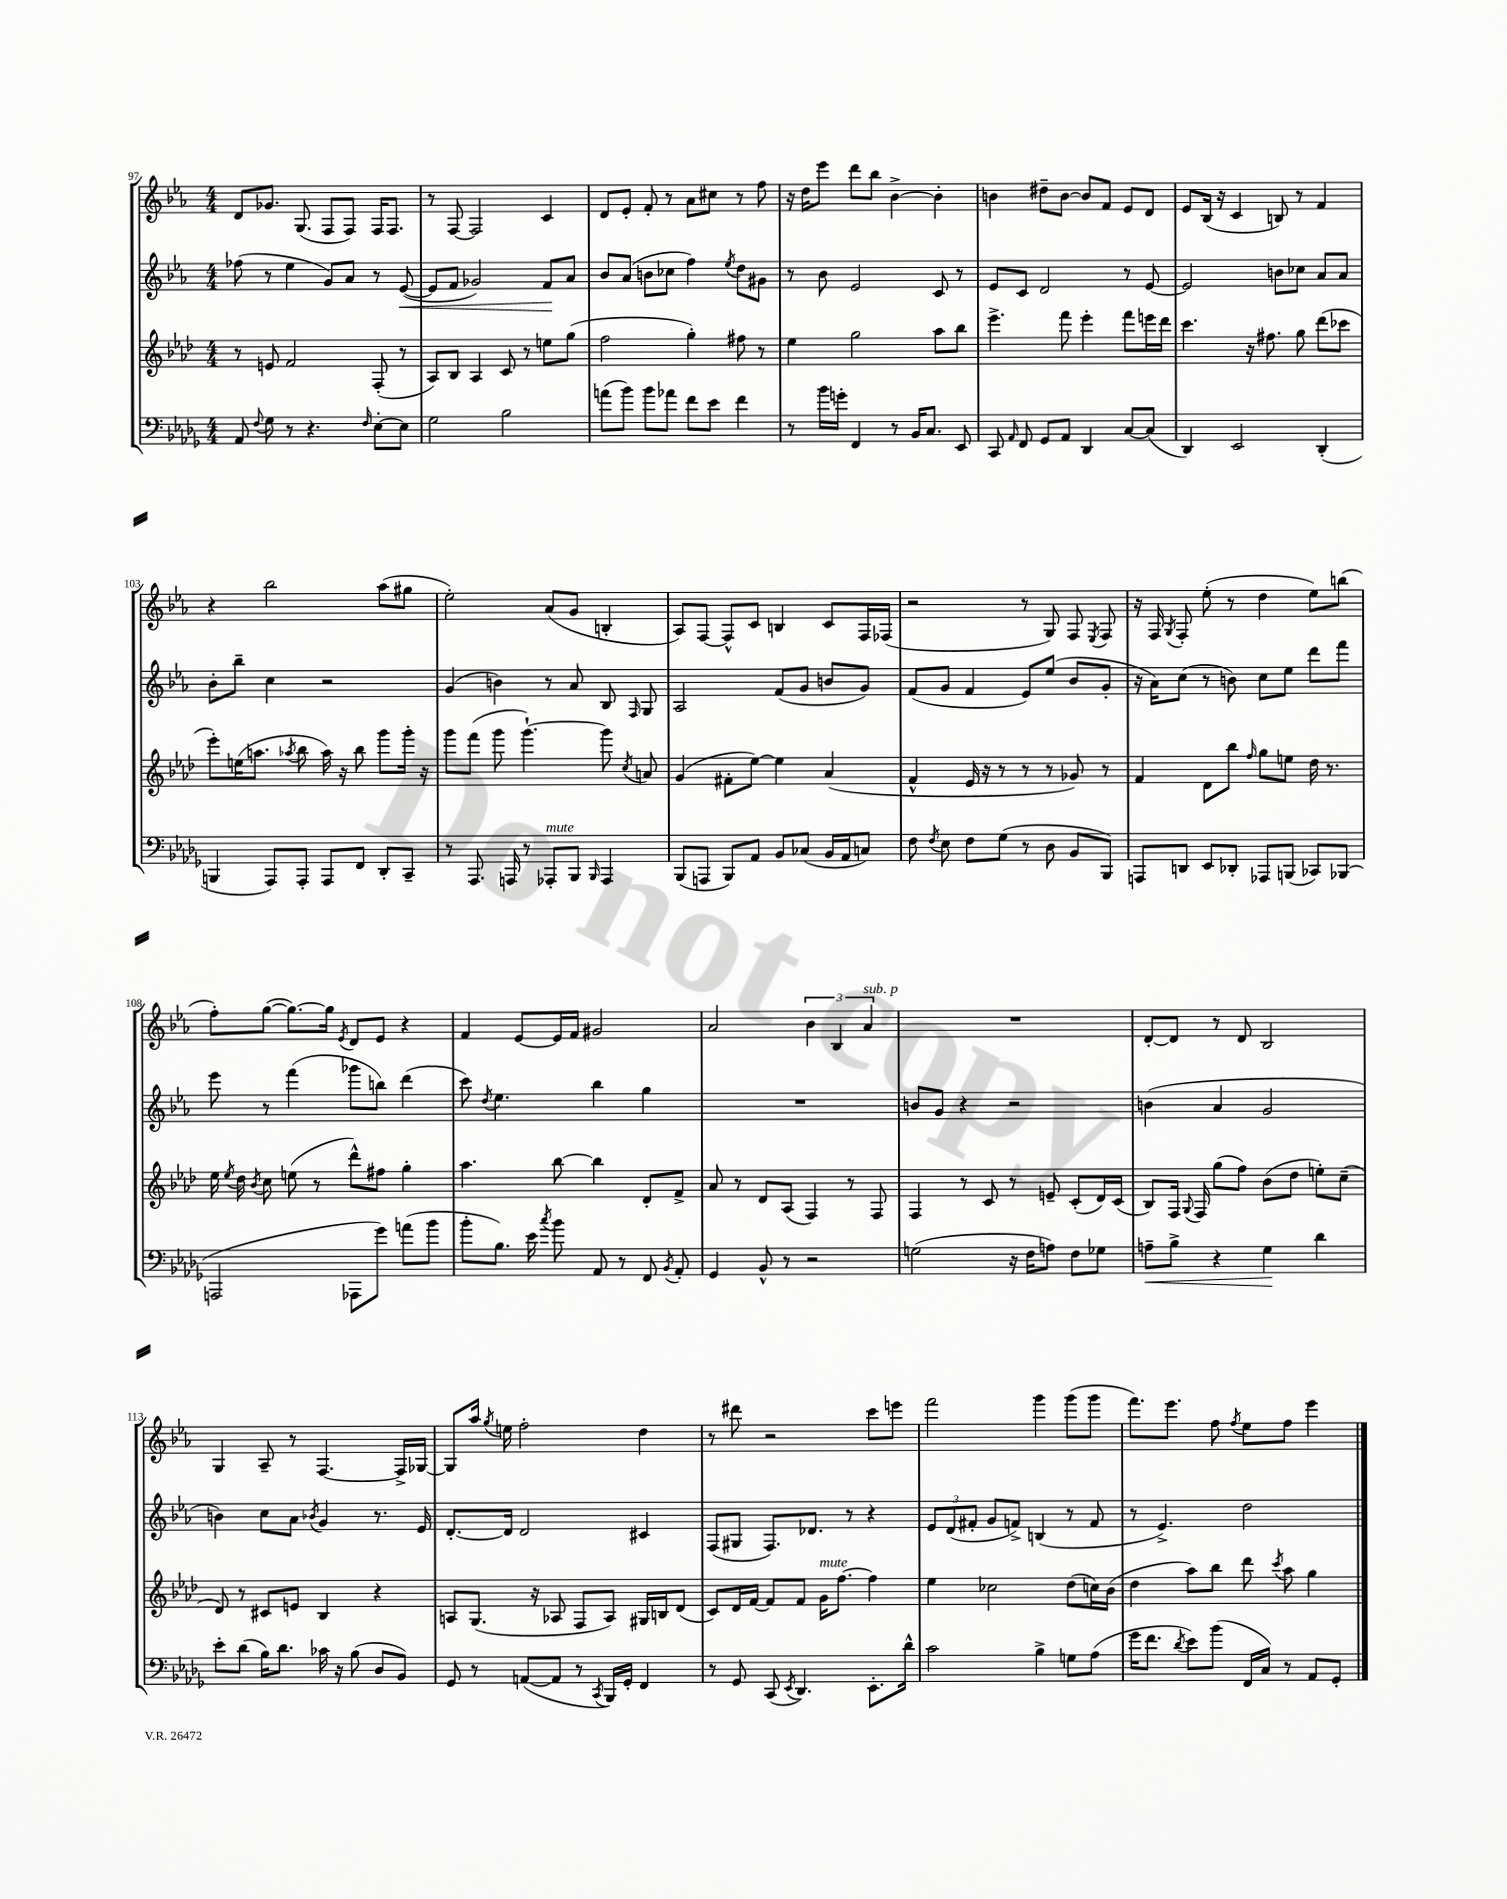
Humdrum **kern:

**kern	**dynam	**kern	**kern	**dynam	**kern
*part4	*part4	*part3	*part2	*part2	*part1
*staff4	*staff4	*staff3	*staff2	*staff2	*staff1
*clefF4	*	*clefG2	*clefG2	*	*clefG2
*k[b-e-a-d-g-]	*	*k[b-e-a-d-]	*k[b-e-a-]	*	*k[b-e-a-]
*M4/4	*	*M4/4	*M4/4	*	*M4/4
=97	=97	=97	=97	=97	=97
8AA-/	.	8r	(8ff-X\	.	8d/L
8qqF/	.	.	.	.	.
8G-\	.	8en/	8r	.	8.g-X/J
8r	.	2f/	4ee-\	.	.
.	.	.	.	.	(8.G/
4.r	.	.	.	.	.
.	.	.	8g/L)	.	8F/L
.	.	.	8a-/J	.	8F/J)
16qqF/	.	.	.	.	.
[8E-'\L	.	(8F'/	8r	.	16F/KL
.	.	.	.	.	8.F/J
!	!	!	!	!LO:HP:b	!
8E-\J]	.	8r	([8e-/	<	.
=98	=98	=98	=98	=98	=98
2G-\	.	8A-/L)	8e-/L]	.	8r
.	.	8B-/J	8f/J	.	[8F/
.	.	4A-/	2g-X/)	.	2F/]
2B-\	.	8c/	.	.	.
.	.	8r	.	.	.
.	.	8een\L	8f/L	.	4c/
.	.	(8gg\J	8a-/J	[	.
=99	=99	=99	=99	=99	=99
(8an\L	.	2ff\	8b-/L	.	8d/L
8b-\J)	.	.	(8a-/J	.	8e-'/J
8b-\L	.	.	8bn\L	.	8f'/
8a-X\J	.	.	8cc-X\J	.	8r
8f\L	.	4gg'\)	4ff\)	.	8a-\L
8e-\J	.	.	.	.	8cc#X\J
.	.	.	8qee-/	.	.
4f\	.	8ff#X\	8dd\L	.	8r
.	.	8r	8g#X\J	.	8ff\
=100	=100	=100	=100	=100	=100
8r	.	4ee-\	8r	.	16r
.	.	.	.	.	16dd\KL
16b-\LL	.	.	8b-\	.	8eee-\J
16gn'\JJ	.	.	.	.	.
4FF/	.	2gg\	2e-/	.	8ddd\L
.	.	.	.	.	8bb-\J
8r	.	.	.	.	[4b-^\
16BB-/KL	.	.	.	.	.
8.C/J	.	.	.	.	.
.	.	8aa-\L	8c/	.	4b-'\]
8EE-/	.	8bb-\J	8r	.	.
=101	=101	=101	=101	=101	=101
8CC/	.	4.eee-^\	8e-/L	.	4bn\
16qqAA-/	.	.	.	.	.
8FF/	.	.	8c/J	.	.
8GG-/L	.	.	2d/	.	8dd#X~\L
8AA-/J	.	8fff\	.	.	[8b\J
4DD-/	.	4eee-'\	.	.	8b/L]
.	.	.	.	.	8f/J
[8C/L	.	8fff\L	8r	.	8e-/L
(8C/J]	.	16eeen\L	[8e-/	.	8d/J
.	.	16ddd-\JJ	.	.	.
=102	=102	=102	=102	=102	=102
4DD-/)	.	4.ccc\	2e-/]	.	8e-/L
.	.	.	.	.	(16B-/Jk
.	.	.	.	.	16r
2EE-/	.	.	.	.	4c/
.	.	16r	.	.	.
.	.	8.ff#X\	.	.	.
.	.	.	8bn\L	.	8Bn/)
.	.	8gg\	8cc-X\J	.	8r
(4DD-'/	.	(8ddd-\L	8a-/L	.	4f/
.	.	8ccc-X\J	8a-/J	.	.
!!LO:LB:g=z
=103	=103	=103	=103	=103	=103
4BBBn/	.	8eee-'\L)	8b-'\L	.	4r
.	.	(16een\K	8bb-~\J	.	.
.	.	8.aan\J	.	.	.
8AAA-/L)	.	.	4cc\	.	2bb-\
.	.	8qaa-X/	.	.	.
8AAA-'/J	.	8bb-\	.	.	.
8AAA-/L	.	16aa-\)	2r	.	.
.	.	16r	.	.	.
8FF/J	.	8bb-\	.	.	.
8DD-'/L	.	8ggg\L	.	.	(8aa-\L
8CC~/J	.	16ggg'\Jk	.	.	8gg#X\J
.	.	16r	.	.	.
=104	=104	=104	=104	=104	=104
8r	.	8ggg\L	(4g/	.	2ee-'\)
8.AAA-/	.	(8fff\J	.	.	.
.	.	8ggg\	4bn\)	.	.
16AAAn/	.	.	.	.	.
8r	.	[4.ggg`\)	.	.	.
!LO:TX:a:i:t=mute	!	!	!	!	!
8AAA-X'/L	.	.	8r	.	(8a-/L
8BBB-/J	.	.	8a-/	.	8g/J
16qqBBB-/	.	.	.	.	.
4AAA-/	.	8ggg\]	8B-/	.	4Bn'/
.	.	8qcc/	16qqF/	.	.
.	.	8an/	8G/	.	.
=105	=105	=105	=105	=105	=105
(8BBB-/L	.	(4g/	2A-/	.	8A-/L)
8AAAn/J	.	.	.	.	[8F/J
8BBB-/L)	.	8f#X'\L	.	.	8F^^/L]
8AA-/J	.	[8ee-\J)	.	.	8c/J
8BB-/L	.	4ee-\]	(8f/L	.	4Bn/
(8C-X/J	.	.	8g/J	.	.
16BB-/LL	.	(4a-/	8bn/L	.	8c/L
16AA-/J	.	.	.	.	.
8Cn/J)	.	.	8g/J)	.	16F/L
.	.	.	.	.	(16F-X/JJ
=106	=106	=106	=106	=106	=106
8F\	.	4f^^/	(8f/L	.	2r
8qF/	.	.	.	.	.
8E-\	.	.	8g/J	.	.
8F\L	.	16e-/	4f/	.	.
.	.	16r	.	.	.
(8G-\J	.	8r	.	.	.
8r	.	8r	8e-/L)	.	8r
8D-\	.	8r	(8ee-/J	.	8G/)
8BB-/L	.	8g-X/)	8b-/L	.	8F/
.	.	.	.	.	8qE-/
8BBB-/J)	.	8r	8g'/J	.	8F/
=107	=107	=107	=107	=107	=107
8AAAn/L	.	4f/	16r	.	16r
.	.	.	16a-\KL)	.	16F/
.	.	.	.	.	8qG/
8DDn/J	.	.	(8cc\J	.	8F'/
8EE-/L	.	8d-\L	8r	.	(8ee-'\
8DD-X'/J	.	8bb-\J	8bn\)	.	8r
.	.	16qqff/	.	.	.
8AAA-X/L	.	8gg\L	8cc\L	.	4dd\
(8BBBn/J	.	8een\J	8ee-\J	.	.
8CC-X/L)	.	16dd-\	8ddd\L	.	8ee-\L)
.	.	8.r	.	.	.
(8BBB-X/J	.	.	8fff\J	.	(8bbn\J
!!LO:LB:g=z
=108	=108	=108	=108	=108	=108
2AAAn/	.	16ee-\	8eee-\	.	8ff'\L)
.	.	8qee-/	.	.	.
.	.	16dd-\	.	.	.
.	.	8qb-/	.	.	.
.	.	8cc\	8r	.	([8gg\J
.	.	(8een\	(4fff\	.	8.gg\L_)
.	.	8r	.	.	.
.	.	.	.	.	16gg\Jk]
.	.	.	.	.	8qe-/
8AAA-X\L	.	8ddd-^^\L)	8ggg-X\L	.	8d/L
8g-\J)	.	8ff#X\J	8bbn\J)	.	8e-/J
(8an\L	.	4gg'\	(4ddd\	.	4r
8b-\J	.	.	.	.	.
=109	=109	=109	=109	=109	=109
8b-'\L	.	4.aa-\	8ccc\)	.	4f/
.	.	.	8qdd/	.	.
8.B-\J)	.	.	4.ee-\	.	.
.	.	.	.	.	[8e-/L
16e-\	.	.	.	.	.
8qcc/	.	.	.	.	.
8b-\	.	[8bb-\	.	.	16e-/L]
.	.	.	.	.	16f/JJ
8AA-/	.	4bb-\]	4bb-\	.	2g#X/
8r	.	.	.	.	.
8FF/	.	8d-'/L	4gg\	.	.
8qBB-/	.	.	.	.	.
8AA-'/	.	8f^/J	.	.	.
=110	=110	=110	=110	=110	=110
4GG-/	.	8a-/	1r	.	2a-/
.	.	8r	.	.	.
8BB-^^/	.	8d-/L	.	.	.
8r	.	(8A-/J	.	.	.
2r	.	4F/)	.	.	6b-\
.	.	.	.	.	6B-/
.	.	8r	.	.	.
!	!	!	!	!	!LO:TX:a:i:t=sub. p
.	.	.	.	.	6a-/
.	.	8F/	.	.	.
=111	=111	=111	=111	=111	=111
(2Gn\	.	4F/	8bn/L	.	1r
.	.	.	8g/J	.	.
.	.	8r	4r	.	.
.	.	8c/	.	.	.
16r	.	8r	2r	.	.
16F\KL	.	.	.	.	.
8An\J)	.	8en~/	.	.	.
8F\L	.	(8c'/L	.	.	.
8G-X\J	.	16d-/L)	.	.	.
.	.	(16c/JJ	.	.	.
=112	=112	=112	=112	=112	=112
!	!LO:HP:b	!	!	!	!
8An~\L	<	8B-/L)	(4bn\	.	[8d'/L
8B-^\J	.	16F/Jk	.	.	8d/J]
.	.	8qqG/	.	.	.
.	.	16F/	.	.	.
4r	.	(8gg\L	4a-/	.	8r
.	.	8ff\J)	.	.	8d/
4G-\	.	(8b-\L	2g/	.	2B-/
.	.	8dd-\J	.	.	.
4d-\	[	8een'\L)	.	.	.
.	.	(8cc~\J	.	.	.
!!LO:LB:g=z
=113	=113	=113	=113	=113	=113
8e-'\L	.	8d-/)	4bn\)	.	4G/
(8d-\J	.	8r	.	.	.
16B-\KL)	.	8c#X/L	8cc\L	.	8A-~/
8.d-\J	.	.	.	.	.
.	.	8en/J	8a-\J	.	8r
.	.	.	8qb-X/	.	.
16c-X\	.	4B-/	4g/	.	[4.F/
16r	.	.	.	.	.
(8B-\	.	.	.	.	.
8D-/L	.	4r	8.r	.	.
8BB-/J)	.	.	.	.	16F^/LL]
.	.	.	16e-/	.	[16G-X/JJ
=114	=114	=114	=114	=114	=114
8GG-/	.	8An/L	[8.d'/L	.	8G-/L]
8r	.	(8.G/J	.	.	16aa-/Jk
.	.	.	.	.	8qgg/
.	.	.	16d/Jk]	.	16een\
([8AAn/L	.	.	2d/	.	2ff'\
.	.	16r	.	.	.
8AA/J]	.	8A-X/	.	.	.
8r	.	8F/L	.	.	.
8qCC/	.	.	.	.	.
16BBB-/LL)	.	8A-/J)	.	.	.
16GG-'/JJ	.	.	.	.	.
4FF/	.	16G#X/LL	4c#X/	.	4dd\
.	.	16Bn/J	.	.	.
.	.	(8d-/J	.	.	.
=115	=115	=115	=115	=115	=115
8r	.	8c/L)	(8F/L	.	8r
8GG-/	.	16d-/L	8G#X/J	.	8ddd#X\
.	.	[16f/JJ	.	.	.
(8CC/	.	8f/L]	8.F/L)	.	2r
8qEE-/	.	.	.	.	.
4.DD-/)	.	8f/J	.	.	.
.	.	.	8.d-X/J	.	.
!	!	!LO:TX:a:i:t=mute	!	!	!
.	.	16g\KL	.	.	.
.	.	[8.ff\J	.	.	.
.	.	.	8r	.	.
8.EE-'\L	.	4ff\]	4r	.	8ccc\L
.	.	.	.	.	8eeen\J
16d-^^\Jk	.	.	.	.	.
=116	=116	=116	=116	=116	=116
2c\	.	4ee-\	12e-/L	.	2fff\
.	.	.	(12d/	.	.
.	.	.	12f#X'/J	.	.
.	.	2cc-X\	8g/L	.	.
.	.	.	8fn^/J)	.	.
4B-^\	.	.	(4Bn/	.	4ggg\
8Gn\L	.	(8dd-\L	8r	.	(8ggg\L
(8A-\J	.	16ccn\L)	8f/	.	8ggg\J
.	.	(16b-\JJ	.	.	.
=117	=117	=117	=117	=117	=117
16g-\KL	.	4dd-\	8r	.	8.fff\L)
8.f\J	.	.	.	.	.
.	.	.	4.e-^/)	.	.
.	.	.	.	.	8.eee-\J
8qd-/	.	.	.	.	.
8e-\L)	.	8aa-\L)	.	.	.
(8b-\J	.	8bb-\J	.	.	8ff\
.	.	.	.	.	8qff/
16FF/LL	.	8ddd-\	2dd\	.	8ee-\L
16C/JJ)	.	.	.	.	.
.	.	8qccc/	.	.	.
8r	.	8aa-\	.	.	8ff\J
8AA-/L	.	4gg\	.	.	4eee-\
8GG-'/J	.	.	.	.	.
==	==	==	==	==	==
*-	*-	*-	*-	*-	*-
